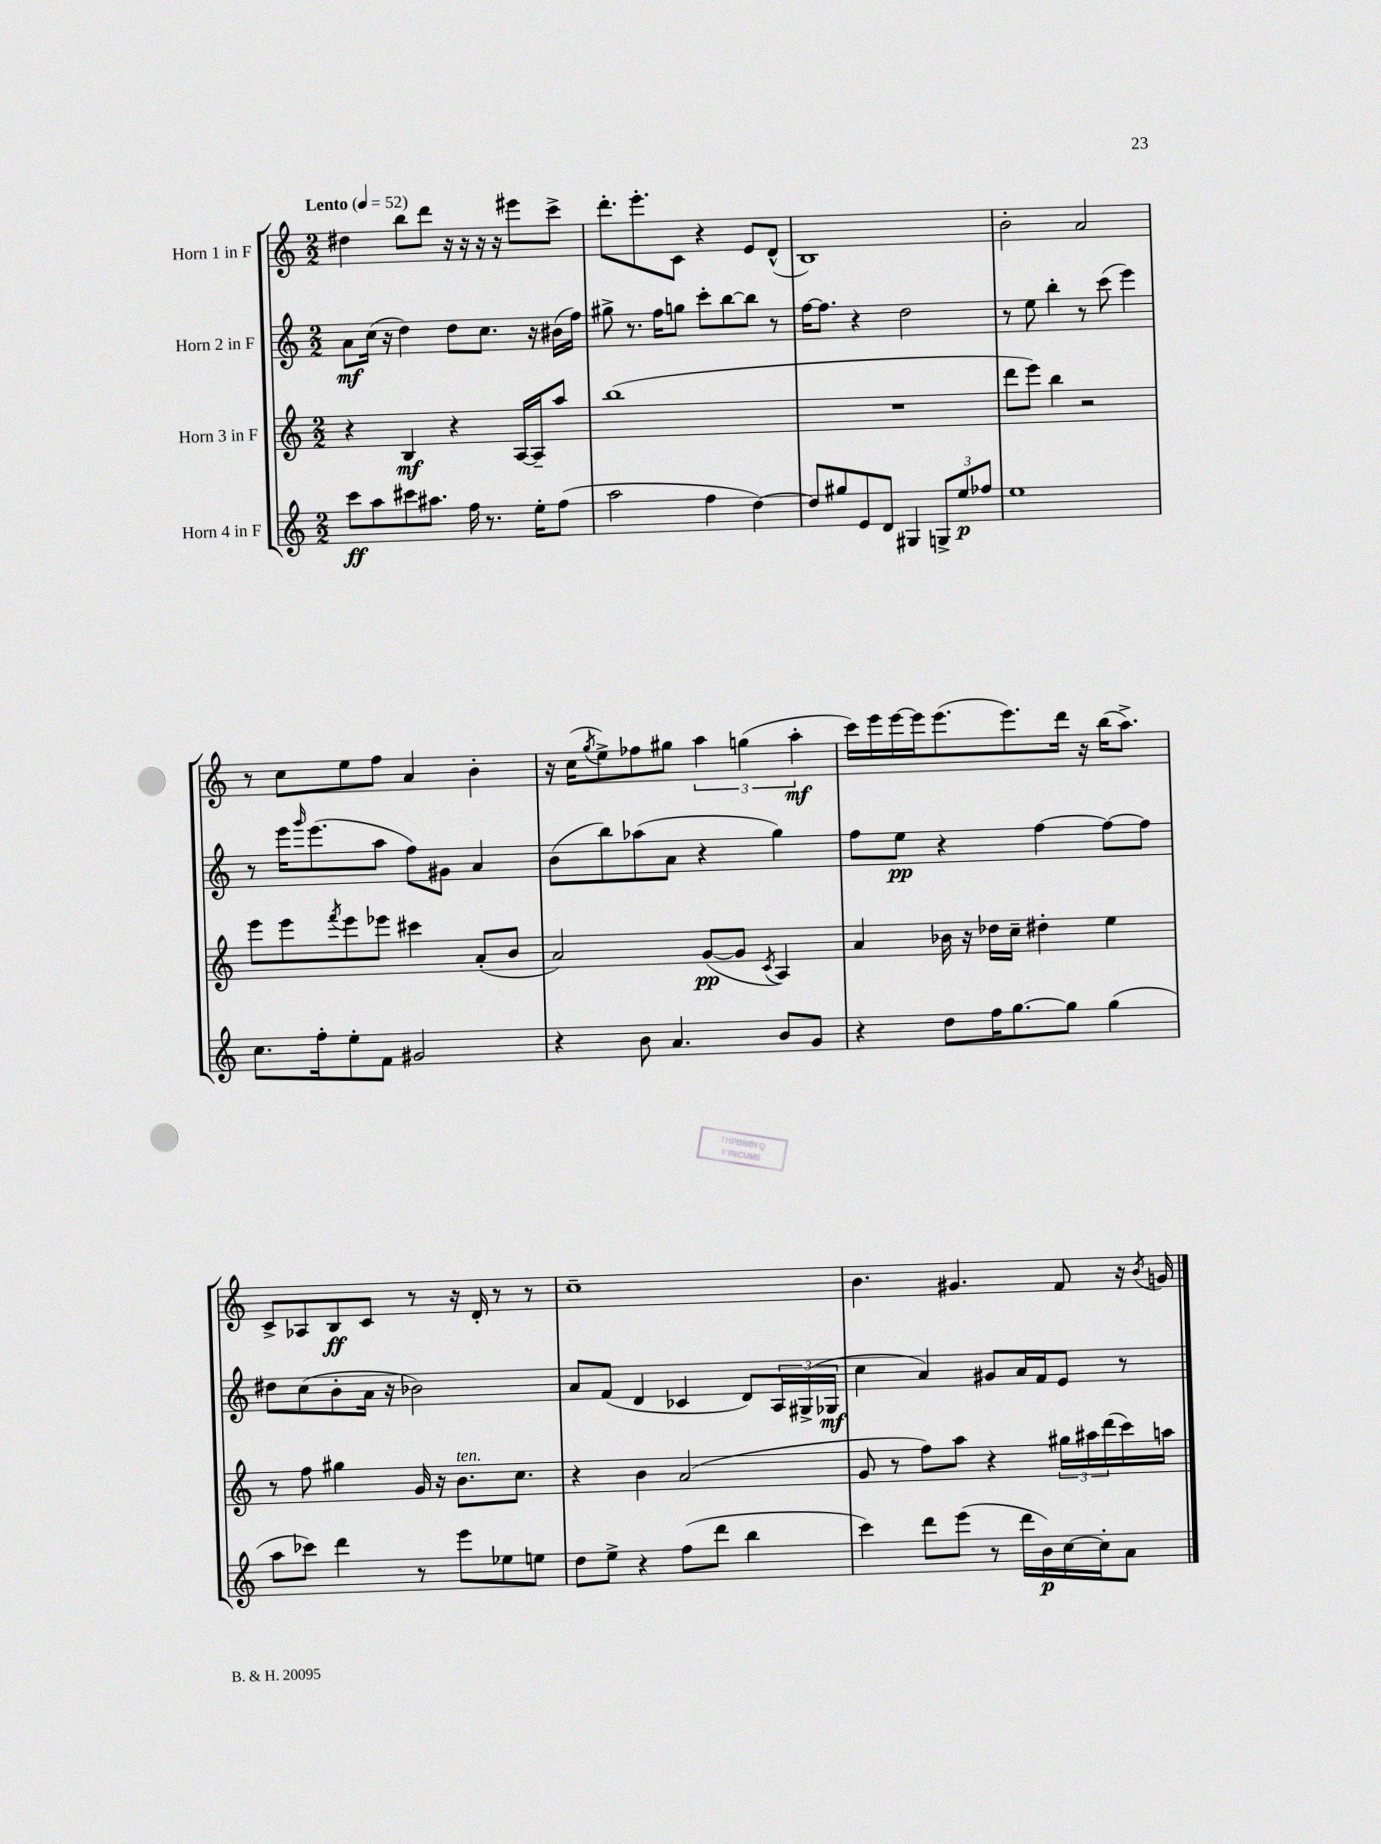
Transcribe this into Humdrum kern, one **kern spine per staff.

**kern	**kern	**kern	**kern
*staff4	*staff3	*staff2	*staff1
*clefG2	*clefG2	*clefG2	*clefG2
*k[]	*k[]	*k[]	*k[]
*M2/2	*M2/2	*M2/2	*M2/2
*MM52	*MM52	*MM52	*MM52
8ccc\L	4r	8a\L	4dd#\
8aa\	.	(16cc\Jk	.
.	.	16r	.
8ccc#\	4B/	4dd\)	8bb\L
8.aa#\J	.	.	8ddd\J
.	4r	8dd\L	16r
16ff\	.	.	16r
8.r	.	8.cc\J	16r
.	.	.	16r
.	[16A/LL	.	8eee#\L
16ee'\LK	16A~/]J	16r	.
(8ff\J	8aa/J	(16b#\LL	8ccc^\J
.	.	16ff\JJ)	.
=	=	=	=
2aa\	(1bb	8gg#^\	8.ddd'\L
.	.	8.r	.
.	.	.	8.eee'\
.	.	16ff\LK	.
.	.	8gg\J	8c\J
4ff\	.	8ccc'\L	4r
.	.	[8bb\	.
[4dd\)	.	8bb\]J	8e/L
.	.	8r	(8d^^/J
=	=	=	=
8dd/]L	1r	[16ff\LK	1B)
.	.	8.ff\]J	.
8gg#/	.	.	.
8e/	.	4r	.
8d/J	.	.	.
4G#/	.	2dd\	.
12G^/L	.	.	.
12ee/	.	.	.
12ff-/J	.	.	.
=	=	=	=
1ee	8ddd\L	8r	2b'\
.	8eee\J)	8ee\	.
.	4bb\	4bb'\	.
.	2r	8r	2a/
.	.	(8ccc\	.
.	.	4eee\)	.
=	=	=	=
8.cc\L	8eee\L	8r	8r
.	8eee\	16eee\LK	8cc\L
.	.	16qqggg/	.
16ff'\k	.	(8.eee\	.
.	8qfff/	.	.
8ee'\	8eee\	.	8ee\
8f\J	8eee-\J	8aa\J	8ff\J
2g#/	4ccc#\	8ff\L)	4a/
.	.	8g#\J	.
.	(8a'/L	4a/	4b'\
.	8b/J	.	.
=	=	=	=
4r	2a/)	(8b\L	16r
.	.	.	(16cc\LK
.	.	.	8qgg/
.	.	8bb\)	8ee^\)
8b\	.	(8aa-\	8ff-\
4.a/	.	8a\J	8gg#\J
.	([8g/L	4r	6aa\
.	8g/]J	.	.
.	.	.	(6gg\
.	8qc/	.	.
8b/L	4A/)	4gg\)	.
.	.	.	6aa'\
8g/J	.	.	.
=	=	=	=
4r	4a/	8ff\L	16ccc\LL)
.	.	.	16eee\
.	.	8ee\J	[16eee\
.	.	.	16eee\]J
8dd\L	16b-\	4r	(8.eee\
.	16r	.	.
16ff\K	16dd-\LL	.	.
[8.gg\	16cc~\JJ	.	8.eee\)
.	4dd#'\	[4ff\	.
8gg\]J	.	.	16ddd\Jk
.	.	.	16r
(4gg\	4ee\	8ff\_L	(16bb\LK
.	.	.	8.aa^\J)
.	.	8ff\]J	.
=	=	=	=
8aa\L	8r	8dd#\L	8c^/L
8ccc-\J)	8ff\	(8cc\	8A-/
4ddd\	4gg#\	8b'\	8B/
.	.	16a\Jk	8c/J
.	.	16r	.
8r	16g/	2b-\)	8r
.	16r	.	.
8eee\L	8.b\L	.	16r
.	.	.	16d'/
8ee-\	.	.	8r
.	8.cc\J	.	.
8ee\J	.	.	8r
=	=	=	=
8dd\L	4r	8a/L	1cc~
8ee^\J	.	(8f/J	.
4r	4b\	4d/	.
(8ff\L	(2a/	4c-/	.
8ddd\J	.	.	.
4bb\	.	8d/L)	.
.	.	24A/L	.
.	.	(24G#^/	.
.	.	24G-/JJ	.
=	=	=	=
4ccc\)	8g/	4cc\	4.b\
.	8r	.	.
8ddd\L	8ff\L)	4a/)	.
(8eee\J	8aa\J	.	4.g#/
8r	4r	8g#/L	.
16ddd\LL	.	16a/L	.
16b\)	.	16f/J	.
[16cc\	24gg#\LL	8e/J	8f/
.	24aa#\	.	.
16cc'\]J	.	.	.
.	(24ddd\	.	.
8a\J	16ccc\)	8r	16r
.	.	.	8qb/
.	16aa\JJ	.	16g/
==	==	==	==
*-	*-	*-	*-
